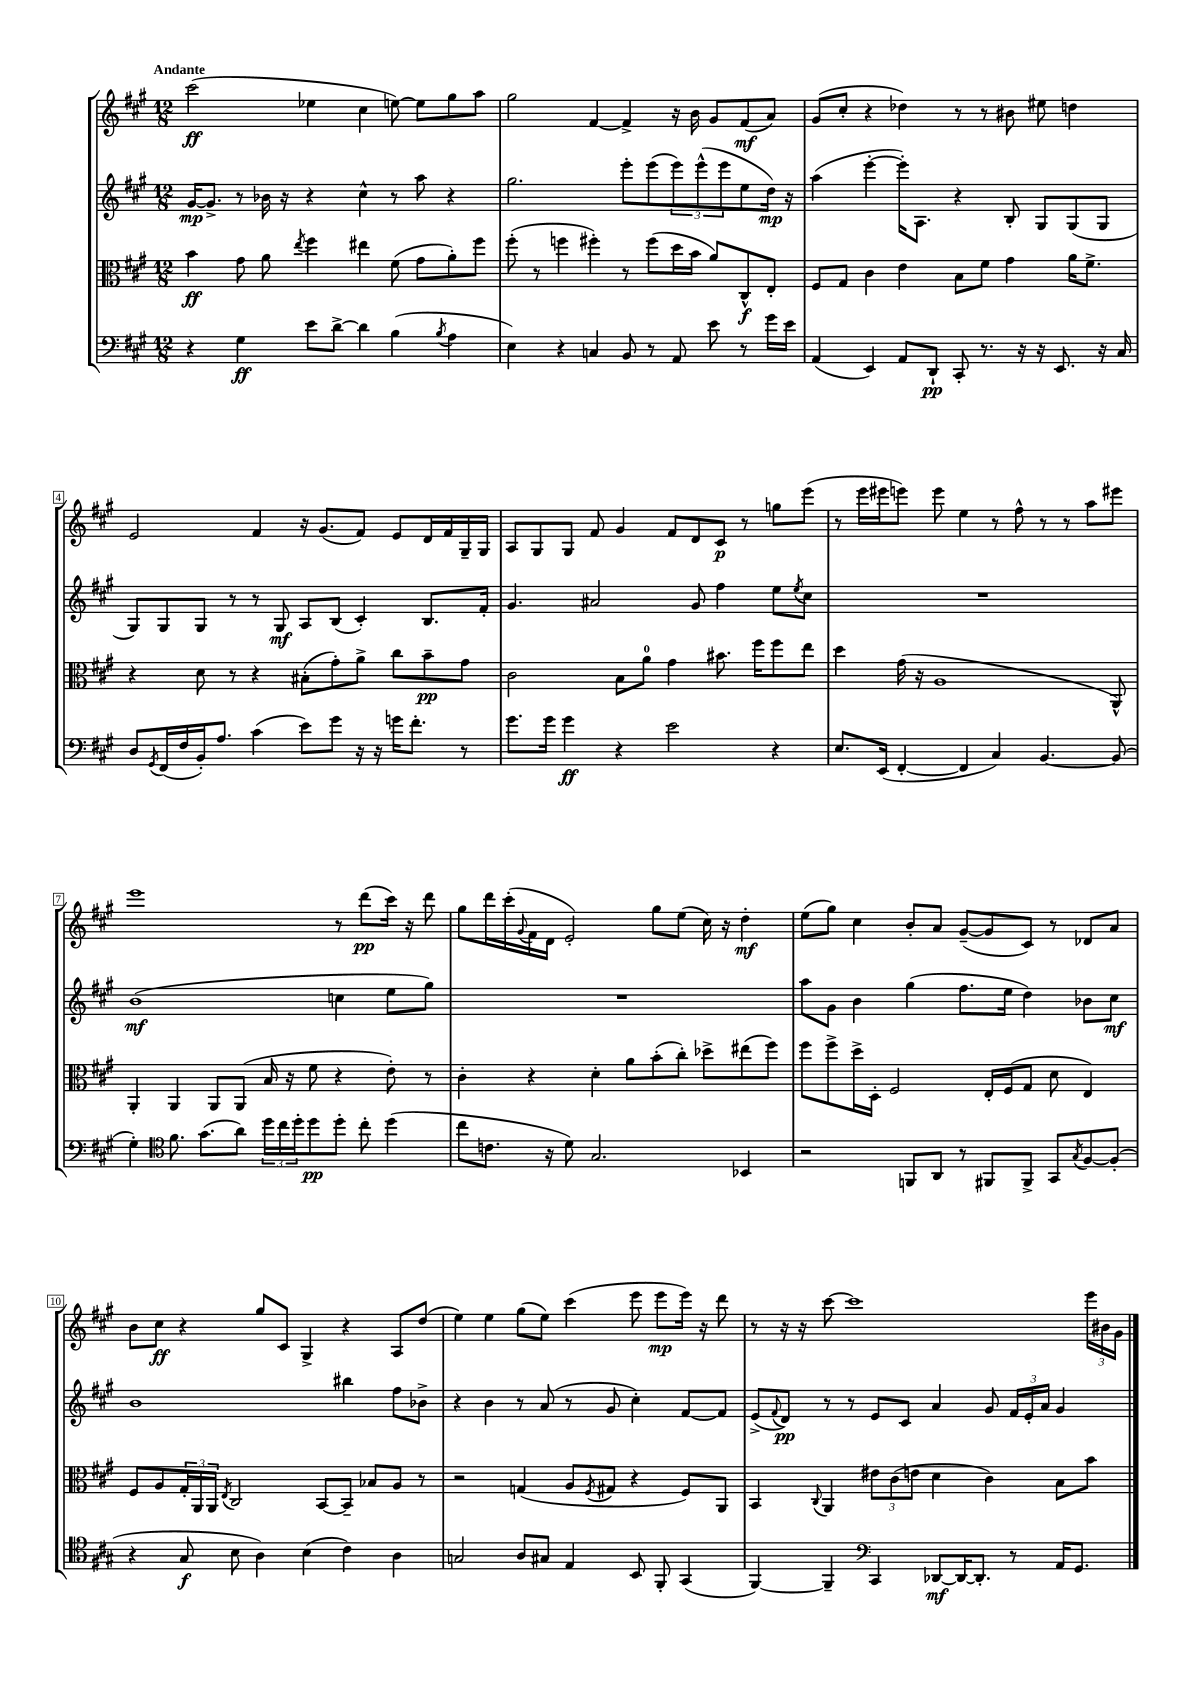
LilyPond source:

<<
\new StaffGroup <<
\new Staff = "s0" {
    \clef treble \key a \major \numericTimeSignature \time 12/8 \tempo "Andante"
    cis'''2\ff( ees''4 cis''4 e''8~) e''8 gis''8 a''8 |
    gis''2 fis'4~ fis'4-> r16 b'16 gis'8 fis'8\mf( a'8) |
    gis'8( cis''8-. r4 des''4) r8 r8 bis'8 eis''8 d''4 |
    e'2 fis'4 r16 gis'8.( fis'8) e'8 d'16 fis'16 gis16-- gis16 |
    a8 gis8 gis8 fis'8 gis'4 fis'8 d'8 cis'8\p r8 g''8 e'''8( |
    r8 e'''16 eis'''16 e'''8) e'''8 e''4 r8 fis''8-^ r8 r8 a''8 eis'''8 |
    e'''1 r8 d'''8\pp( cis'''16) r16 d'''8 |
    gis''8 d'''16 cis'''16-.( \appoggiatura { gis'8 } fis'16 d'16 e'2-.) gis''8 e''8( cis''16) r16 d''4-.\mf |
    e''8( gis''8) cis''4 b'8-. a'8 gis'8~--( gis'8 cis'8) r8 des'8 a'8 |
    b'8 cis''8\ff r4 gis''8 cis'8 gis4-> r4 a8 d''8( |
    e''4) e''4 gis''8( e''8) cis'''4( e'''8 e'''8\mp e'''16) r16 d'''8 |
    r8 r16 r16 cis'''8~ cis'''1 \tuplet 3/2 { e'''16 bis'16 gis'16 } \bar "|." |
}
\new Staff = "s1" {
    \clef treble \key a \major \numericTimeSignature \time 12/8
    gis'16~\mp gis'8.-> r8 bes'16 r16 r4 cis''4-^ r8 a''8 r4 |
    gis''2. e'''8-. e'''8( \tuplet 3/2 { e'''8) e'''8-^( e'''8 } e''8 d''16\mp) r16 |
    a''4( e'''4~-. e'''16-.) a8. r4 b8-. gis8 gis8( gis8 |
    gis8) gis8 gis8 r8 r8 gis8\mf a8 b8( cis'4-.) b8. fis'16-. |
    gis'4. ais'2 gis'8 fis''4 e''8 \acciaccatura { e''8 } cis''8 |
    R1. |
    b'1\mf( c''4 e''8 gis''8) |
    R1. |
    a''8 gis'8 b'4 gis''4( fis''8. e''16 d''4) bes'8 cis''8\mf |
    b'1 bis''4 fis''8 bes'8-> |
    r4 b'4 r8 a'8( r8 gis'8 cis''4-.) fis'8~ fis'8 |
    e'8->( \appoggiatura { fis'8 } d'8\pp) r8 r8 e'8 cis'8 a'4 gis'8 \tuplet 3/2 { fis'16 e'16-. a'16 } gis'4 \bar "|." |
}
\new Staff = "s2" {
    \clef alto \key a \major \numericTimeSignature \time 12/8
    b'4\ff gis'8 a'8 \acciaccatura { e''8 } fis''4 eis''4 fis'8( gis'8 a'8-.) fis''8 |
    fis''8-.( r8 f''4 fis''4-.) r8 fis''8( d''16 b'16 a'8) cis8-^\f e8-. |
    fis8 gis8 cis'4 e'4 b8 fis'8 gis'4 a'16 fis'8.-> |
    r4 d'8 r8 r4 bis8-.( gis'8-.) a'8-> cis''8 b'8--\pp gis'8 |
    cis'2 b8 a'8-0 gis'4 bis'8. fis''16 fis''8 e''8 |
    d''4 gis'16( r16 a1 a,8-^) |
    a,4-. a,4 a,8 a,8( b16 r16 fis'8 r4 e'8-.) r8 |
    cis'4-. r4 d'4-. a'8 b'8-.( cis''8-.) des''8-> eis''8( fis''8) |
    fis''8 fis''8-> d''16-> d16-. fis2 e16-. fis16( gis8 d'8 e4) |
    fis8 a8 \tuplet 3/2 { gis16-. a,16 a,16 } \acciaccatura { e8 } cis2 b,8~ b,8-- bes8 a8 r8 |
    r2 g4( a8 \acciaccatura { fis8 } gis8 r4 fis8) a,8 |
    b,4 \appoggiatura { cis8 } a,4 \tuplet 3/2 { eis'8 cis'8( e'8 } d'4 cis'4) b8 b'8 \bar "|." |
}
\new Staff = "s3" {
    \clef bass \key a \major \numericTimeSignature \time 12/8
    r4 gis4\ff e'8 d'8~-> d'4 b4( \acciaccatura { b8 } a4 |
    e4) r4 c4 b,8 r8 a,8 e'8 r8 gis'16 e'16 |
    a,4( e,4) a,8 d,8-!\pp cis,8-. r8. r16 r16 e,8. r16 cis16 |
    d8 \acciaccatura { gis,8 } fis,16( fis16 b,16-.) a8. cis'4( e'8) gis'8 r16 r16 g'16 fis'8.-. r8 |
    gis'8. gis'16 gis'4\ff r4 e'2 r4 |
    e8. e,16( fis,4~-. fis,4 cis4) b,4.~ b,8( |
    gis4-.) \clef tenor fis'8. gis'8.( a'8) \tuplet 3/2 { d''16 cis''16 d''16-. } d''8\pp d''8-. cis''8-. d''4( |
    cis''8 c'8. r16 d'8) gis2. bes,4 |
    r2 f,8 a,8 r8 fis,8 fis,8-> gis,8 \acciaccatura { gis8 } fis8~ fis8-.( |
    r4 gis8\f b8 a4) b4( cis'4) a4 |
    g2 a8 gis8 e4 b,8 fis,8-. gis,4( |
    fis,4~) fis,4-- \clef bass cis,4 des,8~\mf des,16~ des,8.-. r8 a,16 gis,8. \bar "|." |
}
>>
>>
\layout { \context { \Score \override BarNumber.stencil = #(make-stencil-boxer 0.1 0.3 ly:text-interface::print) } }
